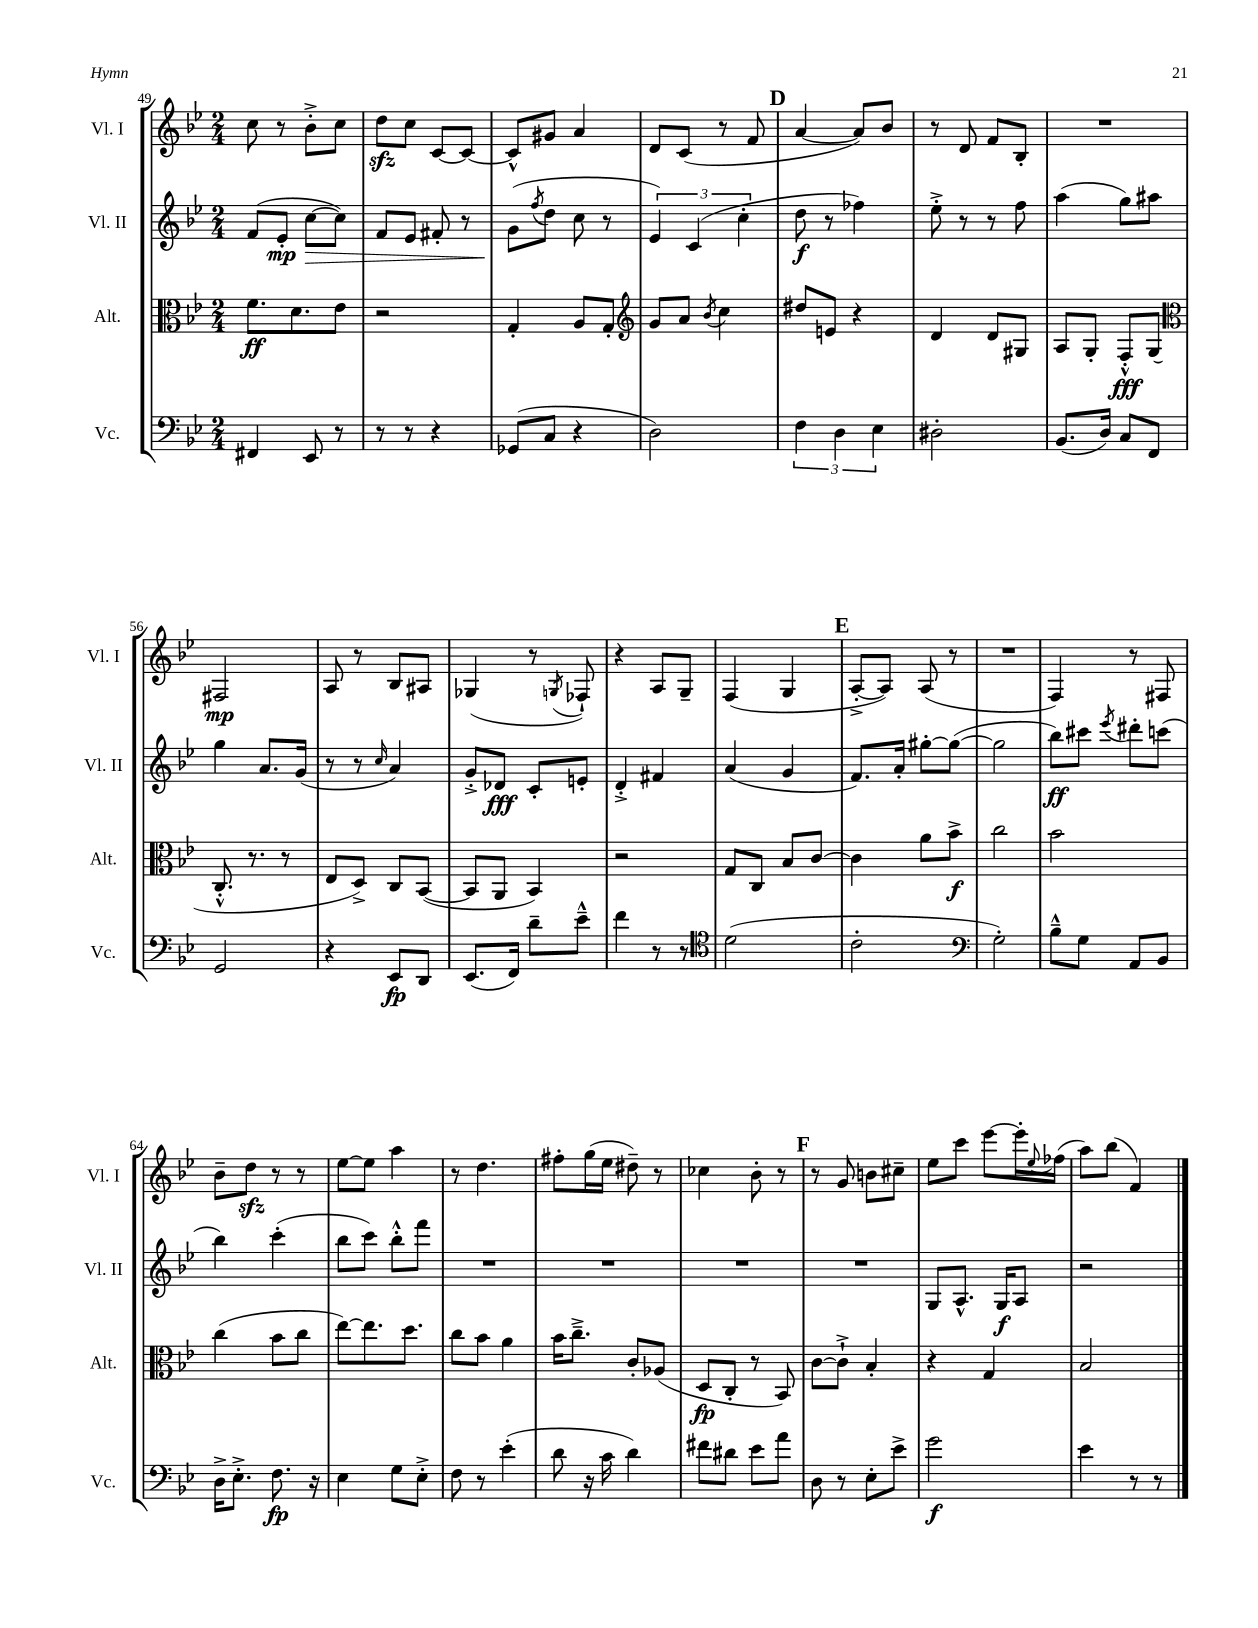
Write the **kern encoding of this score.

**kern	**dynam	**kern	**dynam	**kern	**dynam	**kern	**dynam
*part4	*part4	*part3	*part3	*part2	*part2	*part1	*part1
*staff4	*staff4	*staff3	*staff3	*staff2	*staff2	*staff1	*staff1
*I"Vc.	*	*I"Alt.	*	*I"Vl. II	*	*I"Vl. I	*
*I'Vc.	*	*I'Alt.	*	*I'Vl. II	*	*I'Vl. I	*
*clefF4	*	*clefC3	*	*clefG2	*	*clefG2	*
*k[b-e-]	*	*k[b-e-]	*	*k[b-e-]	*	*k[b-e-]	*
*M2/4	*	*M2/4	*	*M2/4	*	*M2/4	*
=49	=49	=49	=49	=49	=49	=49	=49
4FF#X/	.	8.f\L	ff	(8f/L	.	8cc\	.
.	.	.	.	8e-'/J	mp	8r	.
.	.	8.d\	.	.	.	.	.
!	!	!	!	!	!LO:HP:b	!	!
8EE-/	.	.	.	[8cc\L	>	8b-'^\L	.
8r	.	8e-\J	.	8cc\J])	.	8cc\J	.
=50	=50	=50	=50	=50	=50	=50	=50
8r	.	2r	.	8f/L	.	8ddzz\L	.
8r	.	.	.	8e-/J	.	8cc\J	.
4r	.	.	.	8f#X'/	.	[8c/L	.
.	.	.	.	8r	.	8c/J_	.
=51	=51	=51	=51	=51	=51	=51	=51
(8GG-X/L	.	4G'/	.	(8g\L	.	8c^^/L]	.
.	.	.	.	8qff/	.	.	.
8C/J	.	.	.	8dd\J	]	8g#X/J	.
4r	.	8A/L	.	8cc\	.	4a/	.
.	.	8G'/J	.	8r	.	.	.
=52	=52	=52	=52	=52	=52	=52	=52
*	*	*clefG2	*	*	*	*	*
2D\)	.	8g/L	.	6e-/)	.	8d/L	.
.	.	8a/J	.	.	.	(8c/J	.
.	.	.	.	(6c/	.	.	.
.	.	8qb-/	.	.	.	.	.
.	.	4cc\	.	.	.	8r	.
.	.	.	.	6cc'\	.	.	.
.	.	.	.	.	.	8f/	.
!!LO:REH:place=s1:t=D
=53	=53	=53	=53	=53	=53	=53	=53
6F\	.	8dd#X/L	.	8dd\	f	[4a/	.
.	.	8en/J	.	8r	.	.	.
6D\	.	.	.	.	.	.	.
.	.	4r	.	4ff-X\)	.	8a/L])	.
6E-\	.	.	.	.	.	.	.
.	.	.	.	.	.	8b-/J	.
=54	=54	=54	=54	=54	=54	=54	=54
2D#X'\	.	4d/	.	8ee-'^\	.	8r	.
.	.	.	.	8r	.	8d/	.
.	.	8d/L	.	8r	.	8f/L	.
.	.	8G#X/J	.	8ff\	.	8B-'/J	.
=55	=55	=55	=55	=55	=55	=55	=55
(8.BB-/L	.	8A/L	.	(4aa\	.	2r	.
.	.	8G'/J	.	.	.	.	.
16D/Jk)	.	.	.	.	.	.	.
8C/L	.	8F'^^/L	fff	8gg\L)	.	.	.
8FF/J	.	(8G/J	.	8aa#X\J	.	.	.
!!LO:LB:g=z
=56	=56	=56	=56	=56	=56	=56	=56
*	*	*clefC3	*	*	*	*	*
2GG/	.	8.C'^^/	.	4gg\	.	2F#X/	mp
.	.	8.r	.	.	.	.	.
.	.	.	.	8.a/L	.	.	.
.	.	8r	.	.	.	.	.
.	.	.	.	(16g/Jk	.	.	.
=57	=57	=57	=57	=57	=57	=57	=57
4r	.	8E-/L	.	8r	.	8A/	.
.	.	8D^/J)	.	8r	.	8r	.
.	.	.	.	16qqcc/	.	.	.
8EE-/L	fp	8C/L	.	4a/)	.	8B-/L	.
8DD/J	.	([8BB-/J	.	.	.	8A#X/J	.
=58	=58	=58	=58	=58	=58	=58	=58
(8.EE-/L	.	8BB-/L]	.	8g'^/L	.	(4G-X/	.
.	.	8AA/J	.	8d-X/J	fff	.	.
16FF/Jk)	.	.	.	.	.	.	.
8d~\L	.	4BB-/)	.	8c'/L	.	8r	.
.	.	.	.	.	.	8qGn/	.
8e-~^^\J	.	.	.	8en'/J	.	8F-X`/)	.
=59	=59	=59	=59	=59	=59	=59	=59
4f\	.	2r	.	4d'^/	.	4r	.
8r	.	.	.	4f#X/	.	8A/L	.
8r	.	.	.	.	.	8G~/J	.
=60	=60	=60	=60	=60	=60	=60	=60
*clefC4	*	*	*	*	*	*	*
(2d\	.	8G/L	.	(4a/	.	(4F/	.
.	.	8C/J	.	.	.	.	.
.	.	8B-/L	.	4g/	.	4G/	.
.	.	[8c/J	.	.	.	.	.
!!LO:REH:place=s1:t=E
=61	=61	=61	=61	=61	=61	=61	=61
2c'\	.	4c\]	.	8.f/L)	.	[8A'^/L	.
.	.	.	.	.	.	8A/J])	.
.	.	.	.	16a'/Jk	.	.	.
.	.	8a\L	.	[8gg#X'\L	.	(8A/	.
.	.	8b-^\J	f	(8gg#\J_	.	8r	.
=62	=62	=62	=62	=62	=62	=62	=62
*clefF4	*	*	*	*	*	*	*
2G'\)	.	2cc\	.	2gg#\]	.	2r	.
=63	=63	=63	=63	=63	=63	=63	=63
8B-~^^\L	.	2b-\	.	8bb-\L)	ff	4F/)	.
8G\J	.	.	.	8ccc#X\J	.	.	.
.	.	.	.	8qeee-/	.	.	.
8AA/L	.	.	.	8ddd#X'\L	.	8r	.
8BB-/J	.	.	.	(8cccn\J	.	8F#X/	.
!!LO:LB:g=z
=64	=64	=64	=64	=64	=64	=64	=64
16D^\KL	.	(4cc\	.	4bb-\)	.	8b-~\L	.
8.E-'^\J	.	.	.	.	.	.	.
.	.	.	.	.	.	8ddzz\J	.
8.F\	fp	8b-\L	.	(4ccc'\	.	8r	.
.	.	8cc\J	.	.	.	8r	.
16r	.	.	.	.	.	.	.
=65	=65	=65	=65	=65	=65	=65	=65
4E-\	.	[8ee-\L)	.	8bb-\L	.	[8ee-\L	.
.	.	8.ee-\]	.	8ccc\J)	.	8ee-\J]	.
8G\L	.	.	.	8bb-'^^\L	.	4aa\	.
.	.	8.dd\J	.	.	.	.	.
8E-'^\J	.	.	.	8fff\J	.	.	.
=66	=66	=66	=66	=66	=66	=66	=66
8F\	.	8cc\L	.	2r	.	8r	.
8r	.	8b-\J	.	.	.	4.dd\	.
(4e-'\	.	4a\	.	.	.	.	.
=67	=67	=67	=67	=67	=67	=67	=67
8d\	.	16b-\KL	.	2r	.	8ff#X'\L	.
.	.	8.cc~^\J	.	.	.	.	.
16r	.	.	.	.	.	(16gg\L	.
16c\	.	.	.	.	.	16ee-\JJ	.
4d\)	.	8c'/L	.	.	.	8dd#X~\)	.
.	.	(8A-X/J	.	.	.	8r	.
=68	=68	=68	=68	=68	=68	=68	=68
8f#X\L	.	8D/L	fp	2r	.	4cc-X\	.
8d#X\J	.	8C'/J	.	.	.	.	.
8e-\L	.	8r	.	.	.	8b-'\	.
8a\J	.	8BB-/)	.	.	.	8r	.
!!LO:REH:place=s1:t=F
=69	=69	=69	=69	=69	=69	=69	=69
8D\	.	[8c\L	.	2r	.	8r	.
8r	.	8c`^\J]	.	.	.	8g/	.
8E-'\L	.	4B-'/	.	.	.	8bn\L	.
8e-^\J	.	.	.	.	.	8cc#X~\J	.
=70	=70	=70	=70	=70	=70	=70	=70
2g\	f	4r	.	8G/L	.	8ee-\L	.
.	.	.	.	8.A^^/J	.	8ccc\J	.
.	.	4G/	.	.	.	[8eee-\L	.
.	.	.	.	16G/KL	f	.	.
.	.	.	.	8A/J	.	16eee-'\L]	.
.	.	.	.	.	.	8qqee-/	.
.	.	.	.	.	.	(16ff-X\JJ	.
=71	=71	=71	=71	=71	=71	=71	=71
4e-\	.	2B-/	.	2r	.	8aa\L)	.
.	.	.	.	.	.	(8bb-\J	.
8r	.	.	.	.	.	4f/)	.
8r	.	.	.	.	.	.	.
==	==	==	==	==	==	==	==
*-	*-	*-	*-	*-	*-	*-	*-
